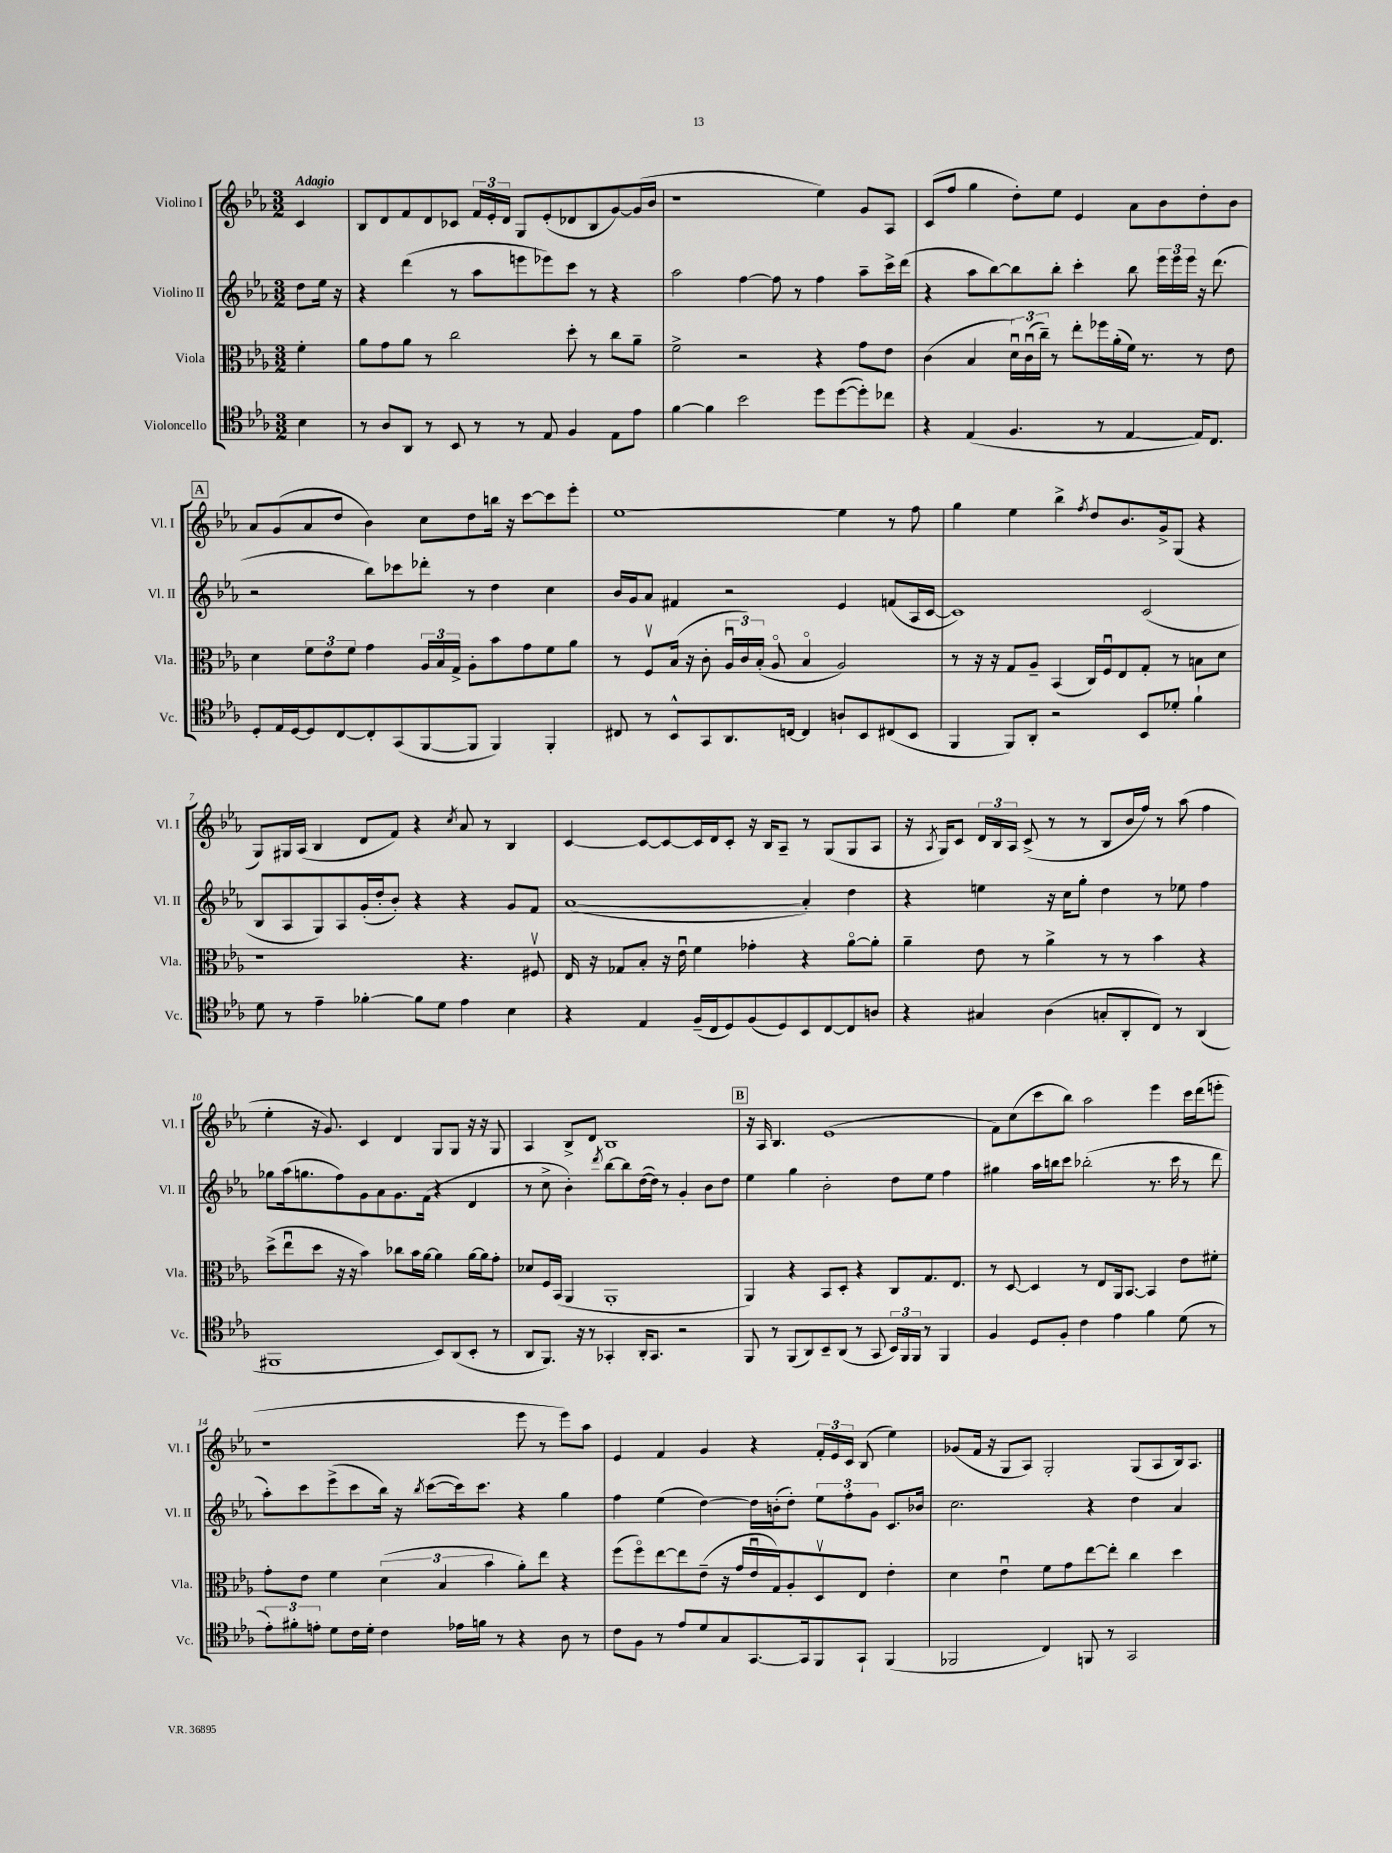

**kern	**kern	**kern	**kern
*staff4	*staff3	*staff2	*staff1
*clefC4	*clefC3	*clefG2	*clefG2
*k[b-e-a-]	*k[b-e-a-]	*k[b-e-a-]	*k[b-e-a-]
*M3/2	*M3/2	*M3/2	*M3/2
4B-\	4f'\	8dd\L	4c/
.	.	16ee-\Jk	.
.	.	16r	.
=	=	=	=
8r	8a-\L	4r	8B-/L
8A-/L	8g\	.	8d/
8AA-/J	8a-\J	(4ddd\	8f/
8r	8r	.	8d/
8BB-/	2cc\	8r	8c-/J
8r	.	8aa-\L	24f/LL
.	.	.	24e-'/
.	.	.	24d/JJ
8r	.	8eee\	8G/L
8E-/	.	8eee-\)	(8e-'/
4F/	8dd'\	8ccc\J	8d-/
.	8r	8r	8B-/
8E-\L	8cc\L	4r	[8g/)
8e-\J	8a-~\J	.	(16g/]L
.	.	.	16b-/JJ
=	=	=	=
[4f\	2f^\	2aa-\	1r
4f\]	.	.	.
2b-\	2r	[4ff\	.
.	.	8ff\]	.
.	.	8r	.
8dd\L	4r	4ff\	4ee-\)
([8dd\	.	.	.
8dd'\])	8g\L	8aa-~\L	8g/L
8cc-\J	8e-\J	16ccc^\L	8A-/J
.	.	(16ddd\JJ	.
=	=	=	=
4r	(4c\	4r	(8c/L
.	.	.	8ff/J
(4E-/	4B-/	8aa-\L	4gg\
.	.	[8bb-\)	.
4.F/	24du\LL)	8bb-\]	8dd'\L)
.	(24cu\	.	.
.	24cc~\JJ)	.	.
.	8r	8bb-'\J	8ee-\J
.	8ee-'\L	4ccc'\	4e-/
8r	16ff-\L	.	.
.	(16a-'\	.	.
[4E-/	16f\JJ)	8bb-\	8a-\L
.	8.r	.	.
.	.	24eee-\LL	8b-\
.	.	24eee-\	.
.	.	24eee-\JJ	.
16E-/]LK)	8r	16r	8dd'\
8.C/J	.	(8.ddd\	.
.	8e-\	.	8b-\J
=	=	=	=
8D'/L	4d\	2r	8a-/L
16E-/L	.	.	(8g/
[16D/J	.	.	.
8D/]	12f\L	.	8a-/
.	12e-\	.	.
[8C/	.	.	8dd/J
.	12f\J	.	.
8C'/]	4g\	8bb-\L)	4b-\)
(8GG/	.	8ccc-\	.
[8FF/	24A-/LL	8ddd-'\J	8cc\L
.	24B-/	.	.
.	24G^/JJ	.	.
8FF/]J	8A-'\L	8r	8dd\
4FF/)	8b-\	4dd\	16bb\Jk
.	.	.	16r
.	8g\	.	[8ccc\L
4FF'/	8f\	4cc\	8ccc\]
.	8a-\J	.	8eee-'\J
=	=	=	=
8C#/	8r	16b-/LL	[1ee-
.	.	16g/J	.
8r	8Fv/L	8a-/J	.
8BB-^^/L	(16B-/Jk	4f#/	.
.	16r	.	.
8GG/	8c'\	.	.
8.AA-/	24A-u/LL	2r	.
.	24c/)	.	.
.	(24B-'/JJ	.	.
.	8A-o/	.	.
[16C/Jk	.	.	.
4C/]	4B-o/	.	.
8A`/L	2A-/)	4e-/	4ee-\]
8BB-/	.	.	.
(8C#/	.	(8f/L	8r
8BB-/J	.	16A-/L	8ff\
.	.	[16c/JJ	.
=	=	=	=
4FF/	8r	1c])	4gg\
.	16r	.	.
.	16r	.	.
8FF/L)	8G/L	.	4ee-\
8AA-'/J	8A-~/J	.	.
2r	(4BB-/	.	4bb-^\
.	.	.	8qff/
.	16C/LL)	.	8dd/L
.	16Fu/J	.	.
.	8E-/	.	8.b-/
8BB-/L	8G'/J	(2c/	.
.	.	.	16g^/k
8d-'/J	8r	.	(8G/J
4f`\	8B\L	.	4r
.	8d\J	.	.
=	=	=	=
8d\	1r	8B-/L	8G/L)
8r	.	8A-/	16G#/L
.	.	.	(16A-/JJ
4e-~\	.	8G/)	4B-/
.	.	8A-/	.
[4f-'\	.	(16g'/L	8d/L
.	.	16dd'/J	.
.	.	8b-'/J)	8f/J)
8f-\]L	.	4r	4r
8d\J	.	.	.
.	.	.	8qcc/
4e-\	4.r	4r	8a-/
.	.	.	8r
4B-\	.	8g/L	4B-/
.	8F#v/	8f/J	.
=	=	=	=
4r	16E-/	([1a-	[4c/
.	16r	.	.
.	8G-/L	.	.
4E-/	8B-'/J	.	8c/_L
.	16r	.	8c/_
.	16e-u\	.	.
(16F~/LL	4f\	.	16c/]L
16C/J	.	.	16d/J
8D/)	.	.	8c'/J
(8F/	4g-'\	.	16r
.	.	.	16B-/LK
8D/)	.	.	8A-~/J
8BB-/	4r	4a-'/])	8r
[8C/	.	.	(8G/L
8C/]	[8a-o\L	4dd\	8G/
8A/J	8a-'\]J	.	8A-/J
=	=	=	=
4r	4a-~\	4r	16r
.	.	.	8qA-/
.	.	.	16G/LK)
.	.	.	8c/J
4G#/	8e-\	4ee\	24d/LL
.	.	.	24B-/
.	.	.	24A-/JJ
.	8r	.	(8c^/
(4A-\	4a-^\	16r	8r
.	.	16cc\LK	.
.	.	8gg'\J	8r
8G'/L	8r	4dd\	8B-/L
8AA-'/	8r	.	16b-/L
.	.	.	16ff/JJ)
8C/J)	4b-\	8r	8r
8r	.	8ee-\	(8aa-\
(4AA-/	4r	4ff\	4ff\
=	=	=	=
1FF#	(8dd^\L	8gg-\L	4ee-'\
.	8ee-u\	(16aa-\k	.
.	.	8.gg\	.
.	8dd\J	.	16r
.	.	.	8.g/)
.	16r	8ff\)	.
.	16r	.	.
.	4b-\)	8g\	4c/
.	.	8a-\	.
.	8cc-\L	8.g\	4d/
.	16b-\L	.	.
.	[16a-\JJ	(16f\Jk	.
8BB-/L)	4a-\]	4r	8G/L
(8AA-/	.	.	8G/J
8BB-'/J	[16a-\LL	4d/	16r
.	16a-\]J	.	16r
8r	8g'\J	.	8G/
=	=	=	=
8AA-/L	8d-/L	8r	4A-/
8.FF/J)	16F/L	8cc^\	.
.	(16BB-/JJ	.	.
.	4AA-/	4b-'\)	8B-^/L
16r	.	.	.
8r	.	.	8d/J
.	.	8qddd/	.
4GG-'/	1AA-'	[8bb-\L	1B-
.	.	8bb-\]	.
16AA-'/LK	.	([16dd\L	.
8.GG-/J	.	16dd\]JJ)	.
.	.	8r	.
2r	.	4g'/	.
.	.	8b-\L	.
.	.	8dd\J	.
=	=	=	=
8FF/	4AA-/)	4ee-\	16r
.	.	.	16A-/
8r	.	.	4.B-/
(8FF/L	4r	4gg\	.
8AA-/)	.	.	.
8BB-~/	8BB-/L	2b-'\	(1e-
(8AA-/J	8D'/J	.	.
8r	4r	.	.
8GG/	.	.	.
24BB-/LL)	8C/L	8dd\L	.
24FF/	.	.	.
24FF/JJ	.	.	.
8r	8.G/	8ee-\J	.
4FF/	.	4ff\	.
.	8.E-/J	.	.
=	=	=	=
4F/	8r	4gg#\	8f\L)
.	[8D/	.	(8cc\
8D/L	4D/]	16aa-\LL	8ccc\
.	.	16bb\J	.
8F'/J	.	8ccc\J	8bb-\J)
4c\	8r	(2bb-'\	2aa-\
.	8E-/L	.	.
4e-\	16AA-/k	.	.
.	[8.BB-/J	.	.
4f\	4BB-/]	8.r	4eee-\
.	.	16ccc\	.
(8d\	8e-\L	8r	16ccc\LL
.	.	.	(16ddd\J
8r	8f#'\J	8ddd\	8eee'\J
=	=	=	=
12e-'\L)	8g'\L	8aa-'\L)	1r
12f#'\	.	.	.
.	8e-\J	8ccc\	.
12e'\J	.	.	.
8d\L	4f\	(8eee-^\	.
16c\L	.	8ccc\	.
16d'\JJ	.	.	.
4c\	(6d\	16bb-\Jk)	.
.	.	16r	.
.	.	8qbb-/	.
.	.	([8ccc\L	.
.	6B-/	.	.
16e-\LL	.	16ccc\]k)	.
16f\JJ	.	8.ccc\J	.
.	6b-\	.	.
8r	.	.	.
4r	8a-'\L)	4r	8eee-\
.	8ee-\J	.	8r
8A-\	4r	4gg\	8eee-\L)
8r	.	.	8aa-\J
=	=	=	=
8c\L	(8ff\L	4ff\	4e-/
8F\J	8ffo\)	.	.
8r	[8ee-\	(4ee-\	4f/
8e-/L	8ee-\]	.	.
8d/	(8e-~\J	[4dd\)	4g/
8G/	16r	.	.
.	16g/LL	.	.
[8.GG/	16e-u/	16dd\]LL	4r
.	16G/J)	(16b'\J	.
.	8A-'/	8dd'\J)	.
16GG/]k	.	.	.
8FF/	8Dv/	12ee-\L	24f'/LL
.	.	.	24e-/
.	.	12ff'\	24c/JJ
8GG`/J	8E-/J	.	(8B-/
.	.	12g\J	.
(4FF/	4e-'\	8.c/L	4ee-\)
.	.	16b-/Jk	.
=	=	=	=
2FF-/	4d\	2.cc\	(8g-/L
.	.	.	16f/Jk
.	.	.	16r
.	4e-u\	.	8G/L
.	.	.	8A-/J)
4C/)	8f\L	.	2G'/
.	8g\	.	.
8FF/	[8ee-\	4r	.
8r	8ee-'\]J	.	.
2GG/	4cc\	4dd\	(8G/L
.	.	.	8A-/
.	4dd\	4a-/	16B-/k)
.	.	.	8.A-/J
==	==	==	==
*-	*-	*-	*-
